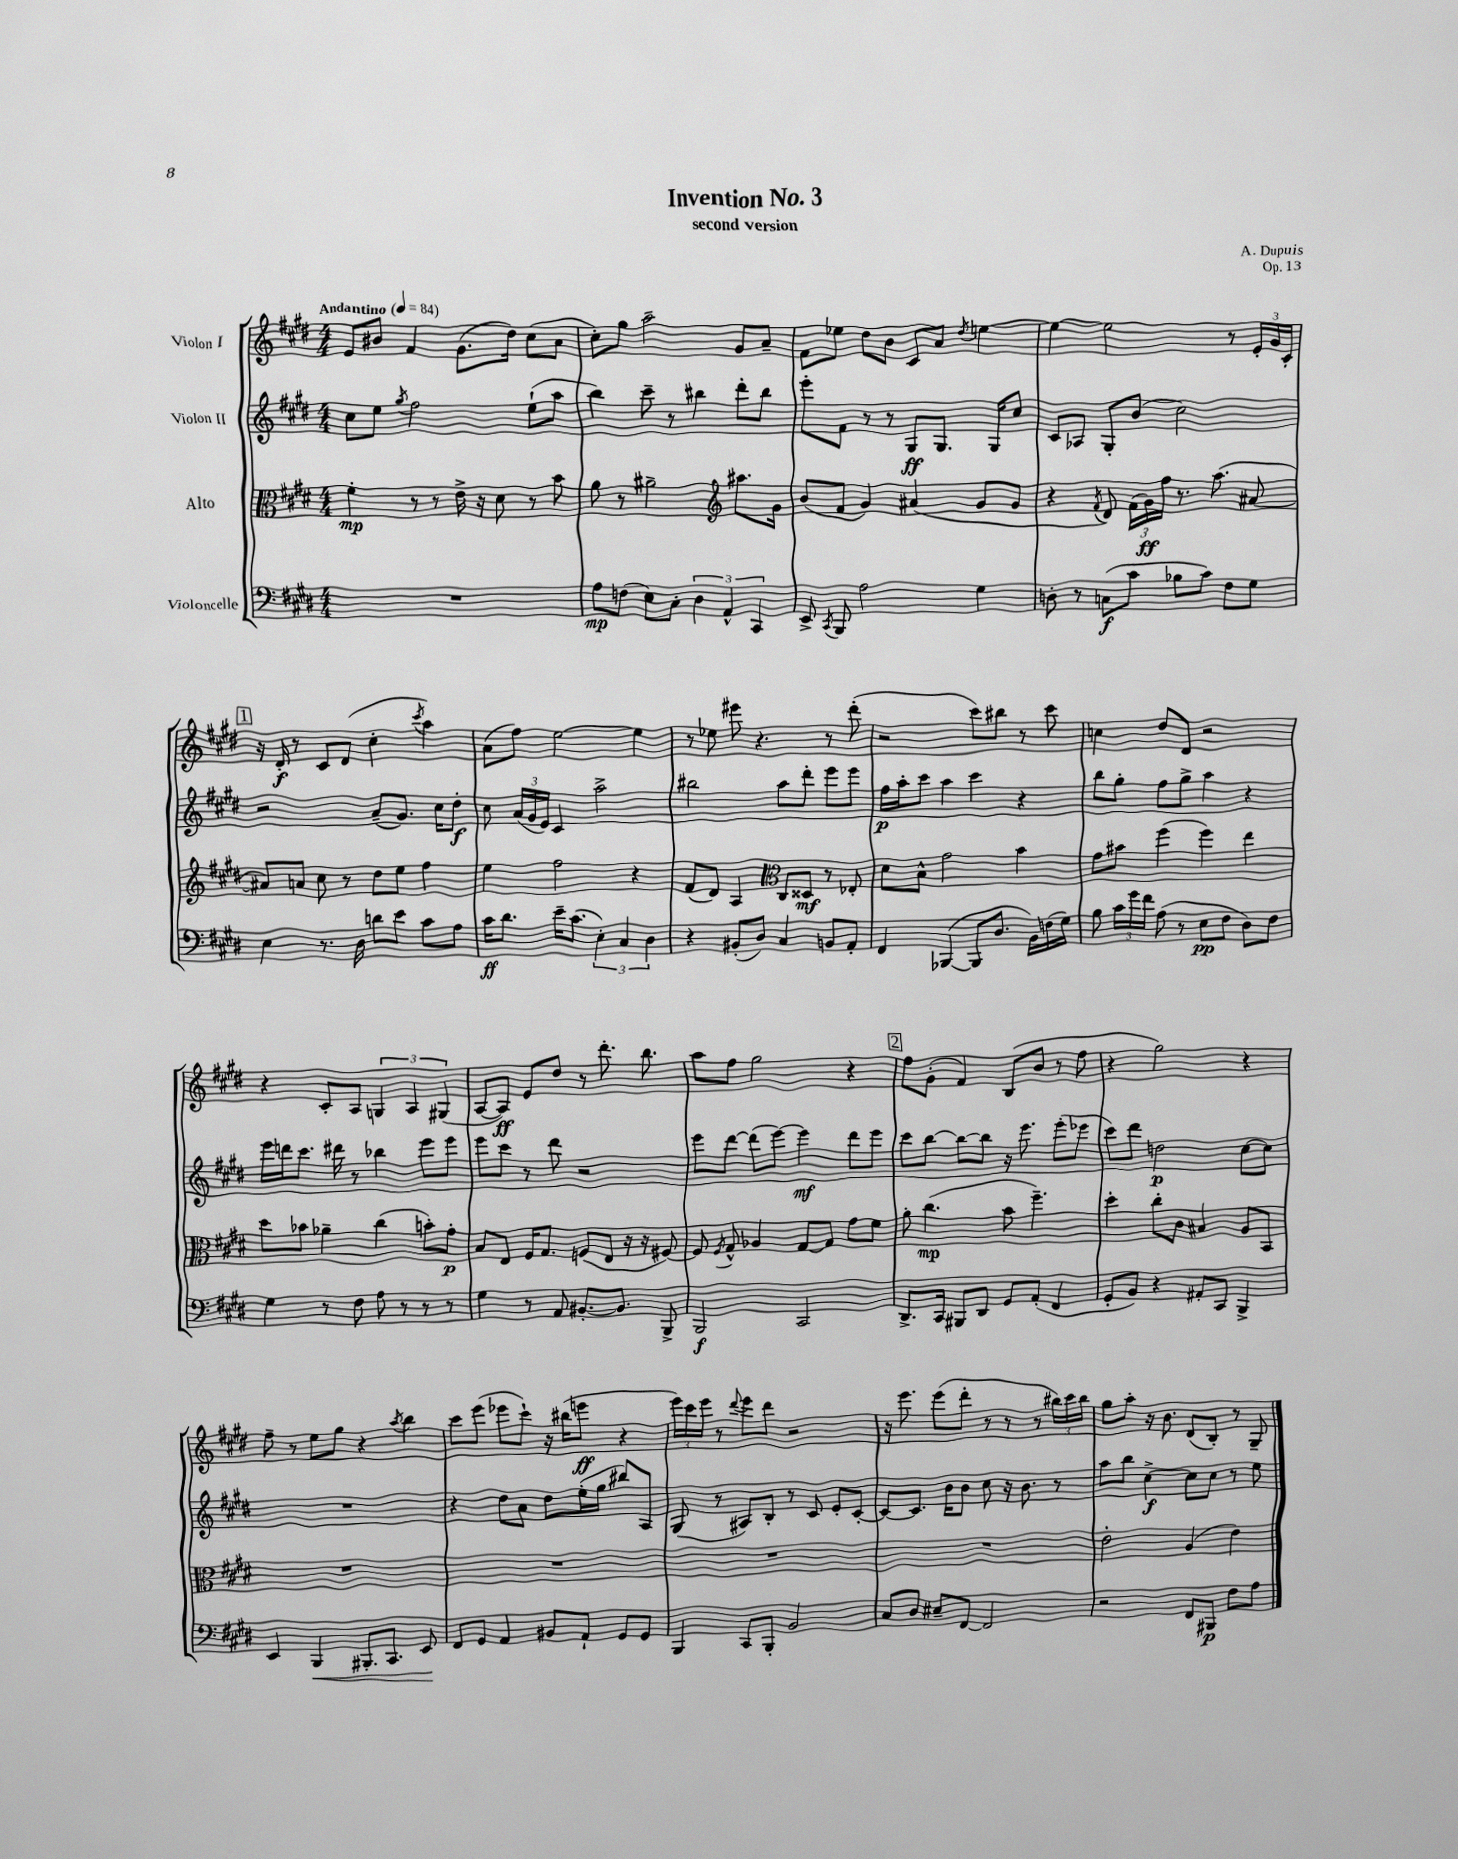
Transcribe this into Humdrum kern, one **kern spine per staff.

**kern	**dynam	**kern	**dynam	**kern	**dynam	**kern	**dynam
*part4	*part4	*part3	*part3	*part2	*part2	*part1	*part1
*staff4	*staff4	*staff3	*staff3	*staff2	*staff2	*staff1	*staff1
*I"Violoncelle	*	*I"Alto	*	*I"Violon II	*	*I"Violon I	*
*clefF4	*	*clefC3	*	*clefG2	*	*clefG2	*
*k[f#c#g#d#]	*	*k[f#c#g#d#]	*	*k[f#c#g#d#]	*	*k[f#c#g#d#]	*
*M4/4	*	*M4/4	*	*M4/4	*	*M4/4	*
*MM84	*	*MM84	*	*MM84	*	*MM84	*
=1	=1	=1	=1	=1	=1	=1	=1
!	!	!	!	!	!	!LO:TX:a:B:t=Andantino	!
1r	.	4f#'\	mp	8cc#\L	.	8e/L	.
.	.	.	.	8ee\J	.	8b#X/J	.
.	.	.	.	8qgg#/	.	.	.
.	.	8r	.	2ff#\	.	4f#/	.
.	.	8r	.	.	.	.	.
.	.	16e^\	.	.	.	(8.g#\L	.
.	.	16r	.	.	.	.	.
.	.	8d#\	.	.	.	.	.
.	.	.	.	.	.	16dd#\Jk)	.
.	.	8r	.	(8ee`\L	.	(8cc#\L	.
.	.	8b\	.	8aa\J	.	8a\J	.
=2	=2	=2	=2	=2	=2	=2	=2
8A\L	mp	8a\	.	4bb\)	.	8cc#'\L)	.
(8Fn\J	.	8r	.	.	.	8gg#\J	.
8E\L)	.	2a#X~\	.	8ccc#~\	.	2aa~\	.
8C#'\J	.	.	.	8r	.	.	.
6D#\	.	.	.	4bb#X\	.	.	.
6AA^^/	.	.	.	.	.	.	.
*	*	*clefG2	*	*	*	*	*
.	.	8.aa#X\L	.	8ddd#'\L	.	8g#/L	.
6CC#/	.	.	.	.	.	.	.
.	.	.	.	8bb#\J	.	8a~/J	.
.	.	16g#\Jk	.	.	.	.	.
=3	=3	=3	=3	=3	=3	=3	=3
8EE^/	.	(8b/L	.	8eee'\L	.	8f#\L	.
8qCC#/	.	.	.	.	.	.	.
8BBB/	.	8f#/J	.	8f#\J	.	8ee-X\J	.
2A\	.	4g#/)	.	8r	.	8dd#\L	.
.	.	.	.	8r	.	8b\J	.
.	.	(4a#X/	.	8G#/L	ff	8c#/L	.
.	.	.	.	8.G#/J	.	8a/J	.
.	.	.	.	.	.	8qdd#/	.
4G#\	.	8g#/L	.	.	.	[4een\	.
.	.	.	.	16G#/KL	.	.	.
.	.	8g#/J	.	8cc#/J	.	.	.
=4	=4	=4	=4	=4	=4	=4	=4
8Dn'\	.	4r	.	8c#/L	.	4ee\_	.
8r	.	.	.	8A-X/J	.	.	.
.	.	8qf#/	.	.	.	.	.
(8Cn\L	f	8d#/)	.	8G#'/L	.	2ee\]	.
8c#\J	.	(24f#\LL	.	(8b/J	.	.	.
.	.	24g#\)	ff	.	.	.	.
.	.	24ff#\JJ	.	.	.	.	.
8B-X\L	.	8.r	.	2cc#\)	.	.	.
8c#\J)	.	.	.	.	.	.	.
.	.	(8.aa\	.	.	.	.	.
8F#\L	.	.	.	.	.	8r	.
8G#\J	.	[8a#X/	.	.	.	24e'/LL	.
.	.	.	.	.	.	24g#/	.
.	.	.	.	.	.	24c#'/JJ	.
!!LO:LB:g=z
!!LO:REH:place=s1:t=1
=5	=5	=5	=5	=5	=5	=5	=5
4E\	.	8a#X/L])	.	2r	.	16r	.
.	.	.	.	.	.	16d#'/	f
.	.	8an/J	.	.	.	8r	.
8.r	.	8cc#\	.	.	.	8c#/L	.
.	.	8r	.	.	.	(8d#/J	.
16D#\	.	.	.	.	.	.	.
8dn\L	.	8dd#\L	.	(8a~/L	.	4cc#'\	.
8e\J	.	8ee\J	.	8.g#/J)	.	.	.
.	.	.	.	.	.	8qccc#/	.
8c#\L	.	4ff#\	.	.	.	4aa\)	.
.	.	.	.	16cc#\KL	.	.	.
8A\J	.	.	.	8dd#'\J	f	.	.
=6	=6	=6	=6	=6	=6	=6	=6
16c#\KL	ff	4ee\	.	8cc#\	.	(8a\L	.
8.d#\J	.	.	.	.	.	.	.
.	.	.	.	(24a/LL	.	8ff#\J)	.
.	.	.	.	24g#/	.	.	.
.	.	.	.	24e/JJ)	.	.	.
16e~\KL	.	2ff#\	.	4c#/	.	[2ee\	.
(8.c#\J	.	.	.	.	.	.	.
6E'\)	.	.	.	2aa^\	.	.	.
6C#/	.	.	.	.	.	.	.
.	.	4r	.	.	.	4ee\]	.
6D#\	.	.	.	.	.	.	.
=7	=7	=7	=7	=7	=7	=7	=7
4r	.	(8f#/L	.	2bb#X\	.	8r	.
.	.	8d#/J)	.	.	.	8ee-X\	.
(8BB#X'/L	.	4A/	.	.	.	8eee#X\	.
8D#/J)	.	.	.	.	.	4.r	.
*	*	*clefC3	*	*	*	*	*
4C#/	.	8C#/L	.	8aa\L	.	.	.
.	.	8D##X/J	mf	8ddd#'\J	.	.	.
8BBn/L	.	8r	.	8eee\L	.	8r	.
8AA'/J	.	8E-X'/	.	8eee\J	.	(8ddd#'\	.
=8	=8	=8	=8	=8	=8	=8	=8
4FF#/	.	8d#\L	.	16ff#\LL	p	2r	.
.	.	.	.	16aa'\J	.	.	.
.	.	8B^^\J	.	8ccc#\J	.	.	.
([4BBB-X/	.	2g#\	.	4aa\	.	.	.
8BBB-/L]	.	.	.	4ccc#\	.	8ccc#\L)	.
8.D#/J	.	.	.	.	.	8bb#X\J	.
.	.	4b\	.	4r	.	8r	.
16BB\LL)	.	.	.	.	.	.	.
(16Fn\	.	.	.	.	.	8ccc#\	.
16G#\JJ)	.	.	.	.	.	.	.
=9	=9	=9	=9	=9	=9	=9	=9
8B\	.	8g#\L	.	8bb\L	.	4ccn\	.
24c#\LL	.	8b#X\J	.	8gg#'\J	.	.	.
24g#\	.	.	.	.	.	.	.
24f#\JJ	.	.	.	.	.	.	.
(8A\	.	(4ff#\	.	8ff#\L	.	8dd#/L	.
8r	.	.	.	8gg#^\J	.	8d#/J	.
8E\L	pp	4ff#\)	.	4aa\	.	2r	.
8F#\J	.	.	.	.	.	.	.
8D#\L)	.	4ee\	.	4r	.	.	.
8F#\J	.	.	.	.	.	.	.
!!LO:LB:g=z
=10	=10	=10	=10	=10	=10	=10	=10
4G#\	.	8dd#\L	.	16eee\LL	.	4r	.
.	.	.	.	16dddn\J	.	.	.
.	.	8b-X\J	.	8.ccc#\J	.	.	.
8r	.	4a-X~\	.	.	.	8c#'/L	.
.	.	.	.	16ddd#X\	.	.	.
8F#\	.	.	.	8r	.	8A/J	.
8A\	.	(4cc#\	.	4bb-X\	.	6Gn/	.
8r	.	.	.	.	.	.	.
.	.	.	.	.	.	6A/	.
8r	.	8bn'\L)	.	8eee\L	.	.	.
.	.	.	.	.	.	(6G#X/	.
8r	.	8g#'\J	p	8eee\J	.	.	.
=11	=11	=11	=11	=11	=11	=11	=11
4G#\	.	8B/L	.	8eee\L	.	[8A/L	.
.	.	8E/J	.	8ccc#\J	.	8A/J])	ff
8r	.	16F#/KL	.	8r	.	8e/L	.
.	.	8.G#/J	.	.	.	.	.
8AA/	.	.	.	8ddd#\	.	8dd#/J	.
[8.BB#X'/L	.	(8Fn/L	.	2r	.	8r	.
.	.	8E/J	.	.	.	8.ddd#'\	.
8.BB#/J]	.	.	.	.	.	.	.
.	.	16r	.	.	.	.	.
.	.	16r	.	.	.	8.bb\	.
8BBB^/	.	[8F#X/)	.	.	.	.	.
=12	=12	=12	=12	=12	=12	=12	=12
2BBB/	f	8F#/]	.	8eee\L	.	8aa\L	.
.	.	8qF#/	.	.	.	.	.
.	.	8G#^^/	.	[8ddd#\J	.	8ff#\J	.
.	.	4A-X/	.	(8ddd#\L]	.	2gg#\	.
.	.	.	.	[8eee\J)	.	.	.
2CC#/	.	[8G#/L	.	4eee\]	mf	.	.
.	.	8G#/J]	.	.	.	.	.
.	.	8g#\L	.	8ddd#\L	.	4r	.
.	.	8f#\J	.	8eee\J	.	.	.
!!LO:REH:place=s1:t=2
=13	=13	=13	=13	=13	=13	=13	=13
8.DD#^/L	.	8a'\	.	8ccc#\L	.	8ff#\L	.
.	.	(4.cc#\	mp	[8bb\J	.	(8g#'\J	.
16CC#/Jk	.	.	.	.	.	.	.
8BBB#X/L	.	.	.	8bb\L_	.	4f#/)	.
8DD#/J	.	.	.	8bb\J]	.	.	.
8GG#/L	.	8b\	.	16r	.	(8B/L	.
.	.	.	.	8.eee\	.	.	.
(8AA'/J	.	4.ff#~\)	.	.	.	8b/J	.
4FF#/	.	.	.	(8eee'\L	.	8r	.
.	.	.	.	8eee-X\J	.	8ff#\	.
=14	=14	=14	=14	=14	=14	=14	=14
8GG#'/L	.	4dd#'\	.	8ccc#\L)	.	4r	.
8BB/J)	.	.	.	8ddd#\J	.	.	.
4r	.	8cc#'\L	.	2ddn\	p	2gg#\)	.
.	.	8c#\J	.	.	.	.	.
8AA#X'/L	.	4B#X/	.	.	.	.	.
8CC#/J	.	.	.	.	.	.	.
4BBB^/	.	8A/L	.	[8cc#\L	.	4r	.
.	.	8BB/J	.	8cc#\J]	.	.	.
!!LO:LB:g=z
=15	=15	=15	=15	=15	=15	=15	=15
4EE/	.	1r	.	1r	.	8ff#~\	.
.	.	.	.	.	.	8r	.
!	!LO:HP:b	!	!	!	!	!	!
4BBB/	<	.	.	.	.	8ee\L	.
.	.	.	.	.	.	8gg#\J	.
8.BBB#X'/L	.	.	.	.	.	4r	.
8.CC#/J	.	.	.	.	.	.	.
.	.	.	.	.	.	8qaa/	.
.	.	.	.	.	.	4bb\	.
8EE/	.	.	.	.	.	.	.
.	[	.	.	.	.	.	.
=16	=16	=16	=16	=16	=16	=16	=16
8FF#/L	.	1r	.	4r	.	8ccc#\L	.
8GG#/J	.	.	.	.	.	(8eee\J	.
4AA/	.	.	.	8dd#\L	.	8eee-X\L	.
.	.	.	.	8a\J	.	8ccc#`\J)	.
8BB#X/L	.	.	.	8dd#\L	.	16r	.
.	.	.	.	.	.	(16bb#X\KL	.
8AA`/J	.	.	.	(16ee'\L	.	8eeen\J	ff
.	.	.	.	16gg#\JJ	.	.	.
8GG#/L	.	.	.	8bb#X/L)	.	4r	.
8GG#/J	.	.	.	8A/J	.	.	.
=17	=17	=17	=17	=17	=17	=17	=17
4BBB/	.	1r	.	(8G#/	.	24eee\LL)	.
.	.	.	.	.	.	24ccc#\	.
.	.	.	.	.	.	24eee\JJ	.
.	.	.	.	8r	.	8r	.
.	.	.	.	.	.	8qqddd#/	.
8CC#/L	.	.	.	8A#X/L)	.	8eee\L	.
8BBB'/J	.	.	.	8B'/J	.	8ddd#\J	.
2BB/	.	.	.	8r	.	2r	.
.	.	.	.	8c#/	.	.	.
.	.	.	.	8e'/L	.	.	.
.	.	.	.	[8c#'/J	.	.	.
=18	=18	=18	=18	=18	=18	=18	=18
8C#/L	.	1r	.	8c#/L_	.	16r	.
.	.	.	.	.	.	8.eee\	.
8D#/J	.	.	.	8.c#/J]	.	.	.
8E#X~/L	.	.	.	.	.	(8eee\L	.
.	.	.	.	16b\KL	.	.	.
[8FF#/J	.	.	.	8b\J	.	8ddd#'\J	.
2FF#/]	.	.	.	8cc#\	.	8r	.
.	.	.	.	16r	.	8r	.
.	.	.	.	8.b\	.	.	.
.	.	.	.	.	.	8r	.
.	.	.	.	8r	.	24bb#X\LL)	.
.	.	.	.	.	.	24ccc#\	.
.	.	.	.	.	.	24bb#\JJ	.
=19	=19	=19	=19	=19	=19	=19	=19
2r	.	2e'\	.	8aa\L	.	8gg#\L	.
.	.	.	.	8bb\J	.	8aa'\J	.
.	.	.	.	[4cc#^\	f	16r	.
.	.	.	.	.	.	8.b\	.
8FF#/L	.	(4A/	.	8cc#\L]	.	(8d#/L	.
8BBB#X/J	p	.	.	8cc#\J	.	8B'/J)	.
8F#\L	.	4e\)	.	8r	.	8r	.
8A\J	.	.	.	8ee\	.	8G#~/	.
==	==	==	==	==	==	==	==
*-	*-	*-	*-	*-	*-	*-	*-
